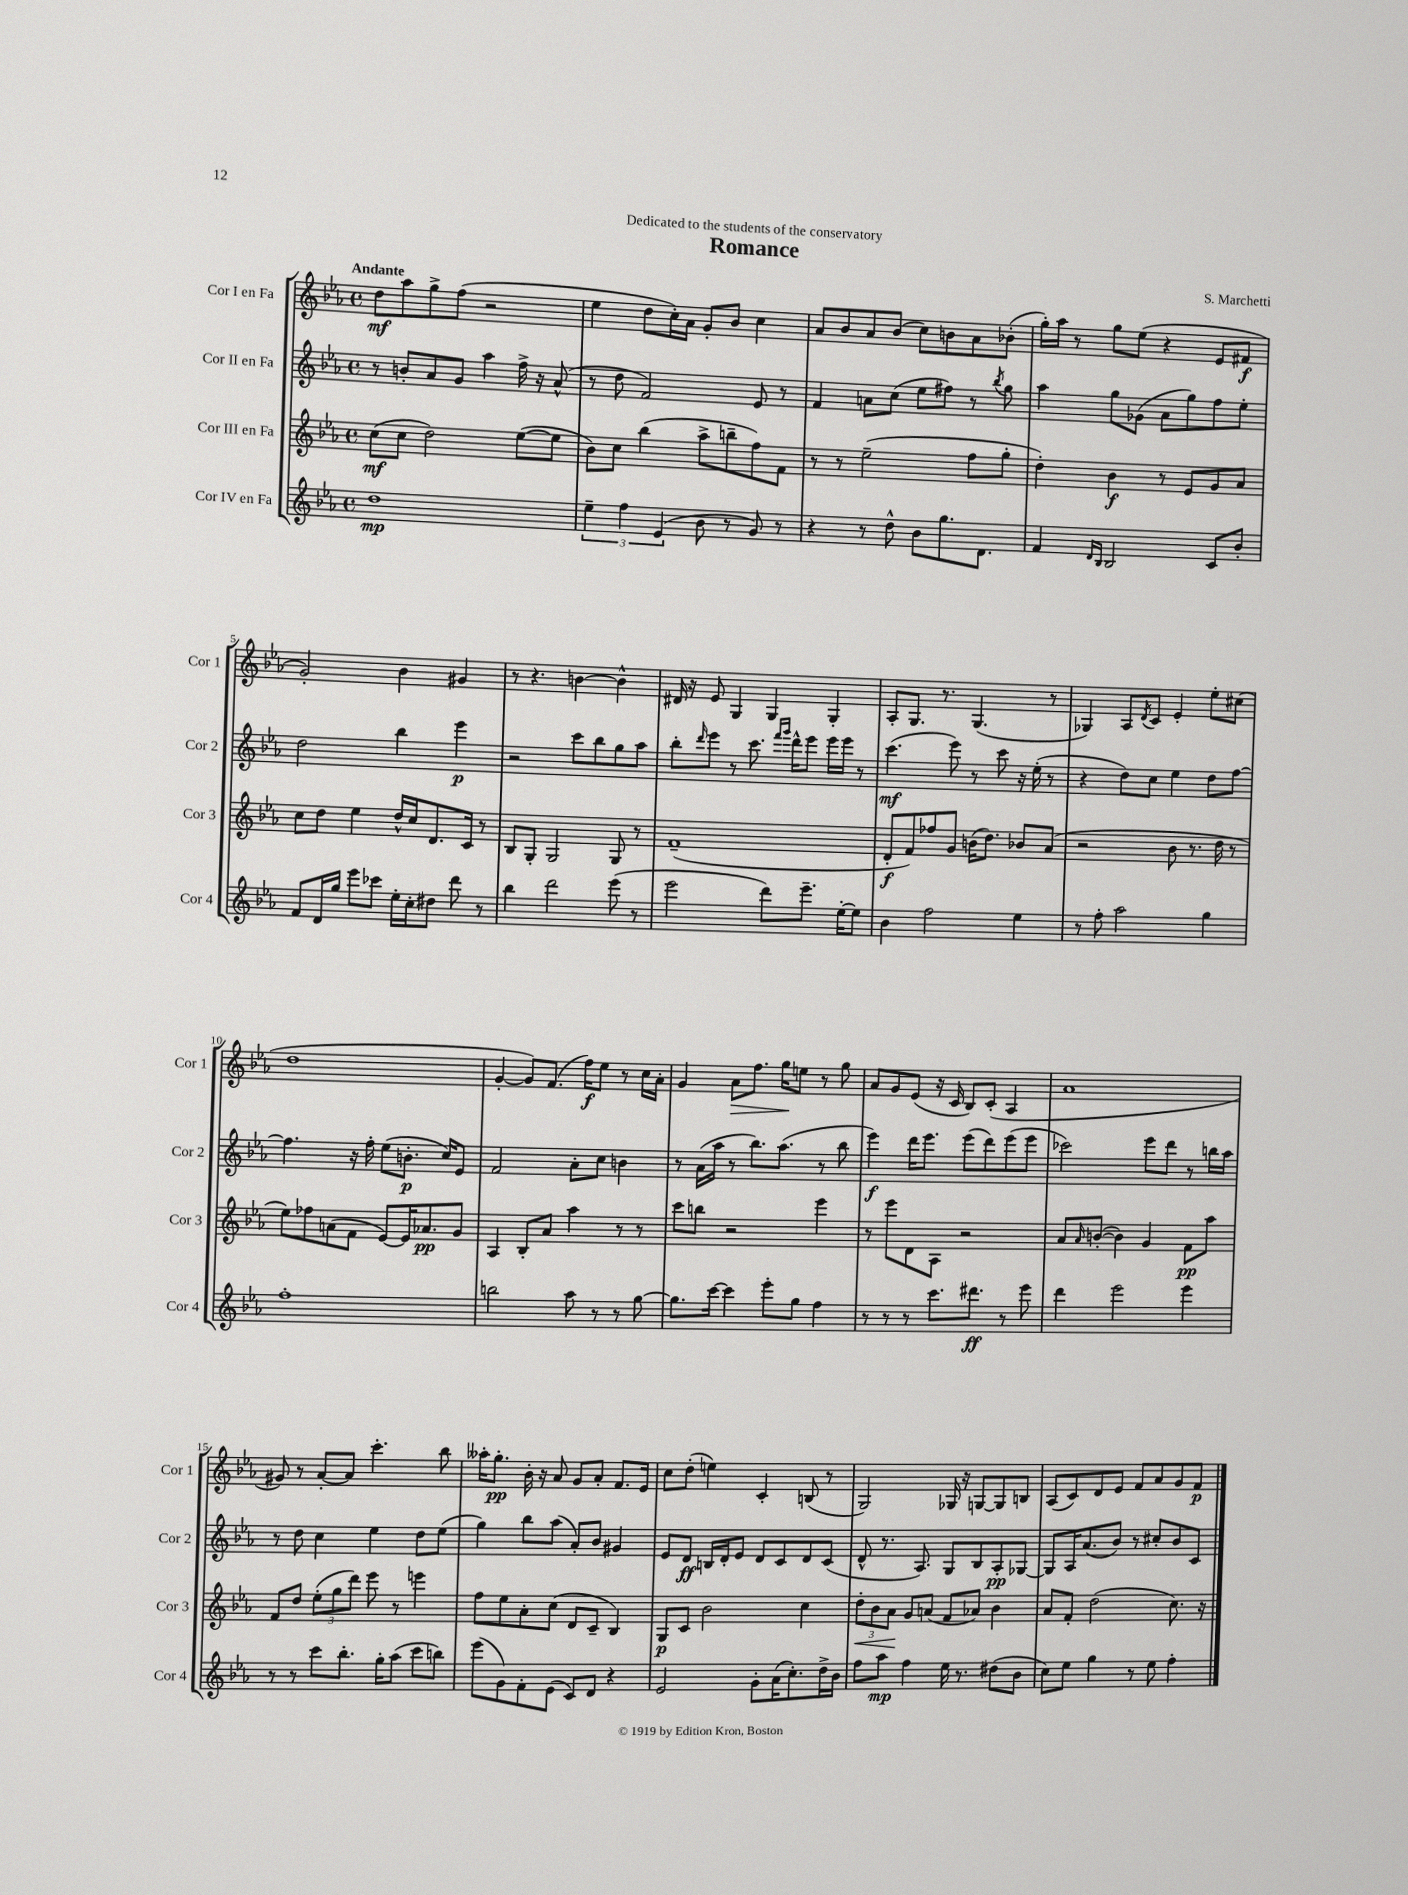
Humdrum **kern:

**kern	**kern	**kern	**kern
*staff4	*staff3	*staff2	*staff1
*clefG2	*clefG2	*clefG2	*clefG2
*k[b-e-a-]	*k[b-e-a-]	*k[b-e-a-]	*k[b-e-a-]
*M4/4	*M4/4	*M4/4	*M4/4
*met(c)	*met(c)	*met(c)	*met(c)
1dd	(8cc	8r	8dd
.	8cc	8b'	8aa-
.	2dd)	8a-	8gg^
.	.	8g	(8ff
.	.	4aa-	2r
.	([8ee-	16ff^	.
.	.	16r	.
.	8ee-]	(8a-^^	.
=	=	=	=
6ee-~	8b-)	8r	4ee-
.	8cc	8dd	.
6ff	.	.	.
.	(4bb-	2f)	8dd
(6e-	.	.	.
.	.	.	16cc')
.	.	.	16a-
8b-	8aa-^	.	8g'
8r	8bb~	.	8b-
8g)	8ff)	8e-	4cc
8r	8f	8r	.
=	=	=	=
4r	8r	4f	8a-
.	8r	.	8b-
8r	(2ee-~	8a	8a-
8dd^^	.	(8cc	(8b-
8b-	.	8ee-	8cc)
8.gg	.	8ff#)	8b
.	8ff	8r	8a-
8.d	.	.	.
.	.	8qbb-	.
.	8gg'	8gg	(8b-'
=	=	=	=
4f	4dd')	4aa-	16gg')
.	.	.	16aa-
.	.	.	8r
16qqd	.	.	.
16qqB-	.	.	.
2B-	4b-	8gg	8gg
.	.	(8g-	(8ee-
.	8r	8a-	4r
.	8e-	8gg)	.
8c	8g	8ff	8e-
8b-'	8a-	8ee-'	8f#
=	=	=	=
8f	8cc	2dd	2g')
16d	8dd	.	.
16gg	.	.	.
8eee-	4ee-	.	.
8ccc-	.	.	.
16ee-'	16dd^^	4bb-	4b-
16cc'	16cc	.	.
8dd#	8.d	.	.
8ddd	.	4eee-	4g#
.	16c	.	.
8r	8r	.	.
=	=	=	=
4bb-	8B-	2r	8r
.	8G'	.	4.r
2ddd	2G	.	.
.	.	8ccc	[4b
.	.	8bb-	.
(8eee-	8G	8gg	4b^^]
8r	8r	8aa-	.
=	=	=	=
2eee-	(1f~	8bb-'	16d#
.	.	.	16r
.	.	16qqddd	.
.	.	8eee-	8e-
.	.	8r	4G
.	.	8.ccc	.
8ddd)	.	.	4G
.	.	16qqfff	.
.	.	16qqggg	.
.	.	16ddd^^	.
8.eee-~	.	8eee-	.
.	.	16eee-	4G'
[16ee-'	.	16eee-	.
8ee-]	.	8r	.
=	=	=	=
4b-	8d'	(4.ccc	8A-'
.	8f)	.	8.G
2ff	8ff-	.	.
.	.	.	8.r
.	8g	8eee-)	.
.	(16b	8r	(4.G
.	8.dd)	.	.
.	.	8ccc	.
4ee-	8b-	16r	.
.	.	(16ee-'	.
.	(8a-	8r	8r
=	=	=	=
8r	2r	4r	4G-)
8ff'	.	.	.
2aa-	.	8dd)	8A-
.	.	.	8qd
.	.	8cc	8c
.	8b-	4ee-	4e-'
.	8.r	.	.
4gg	.	8dd	8ee-'
.	16dd	.	.
.	8r	[8ff	(8cc#
=	=	=	=
1ff'	8ee-)	4.ff]	1dd
.	8ff-	.	.
.	(8a	.	.
.	8f	16r	.
.	.	16ff'	.
.	[8e-)	(8ee-	.
.	16e-]	8.b'	.
.	8.a-	.	.
.	.	16cc)	.
.	8g	8e-	.
=	=	=	=
2bb	4A-	2f	[4g'
.	8B-'	.	8g])
.	8a-	.	(8.f
8aa-	4aa-	8a-'	.
.	.	.	16ff)
8r	.	8cc	8ee-
8r	8r	4b	8r
[8gg	8r	.	16cc
.	.	.	16a-'
=	=	=	=
8.gg]	8ccc	8r	4g
.	8bb	(16a-	.
[16ccc	.	16aa-	.
4ccc]	2r	8r	8a-
.	.	8.bb-)	8.ff
8eee-'	.	.	.
.	.	(8.aa-	16gg
8gg	.	.	8ee
4ff	4eee-	8r	8r
.	.	8bb-	8gg
=	=	=	=
8r	8r	4eee-)	8a-
8r	8eee-	.	8g
8r	8d	16ddd	(8e-
.	.	8.eee-	.
8.ccc	8A-	.	16r
.	.	.	16c
.	2r	(8eee-	8B-)
8.ddd#	.	.	.
.	.	8ddd)	(8c'
8r	.	(8eee-	4A-
8eee-	.	8eee-	.
=	=	=	=
4ddd	8a-	2ccc-)	1a-
.	16qqa-	.	.
.	([8b'	.	.
2eee-	4b])	.	.
.	4g	8eee-	.
.	.	8ddd	.
4eee-	8f	8r	.
.	8aa-	16bb	.
.	.	16aa-	.
=	=	=	=
8r	8f	8r	8g#)
8r	8dd	8dd	8r
8ccc	(12ee-'	4cc	[8a-'
.	12gg	.	.
8.bb-'	.	.	8a-]
.	12ddd)	.	.
.	8eee-	4ee-	4.ccc'
16gg'	.	.	.
(8aa-	8r	.	.
8ccc	4eee	8dd	.
8bb)	.	(8ee-	8bb-
=	=	=	=
(8eee-	8ff	4gg)	16aa--'
.	.	.	8.gg'
8g)	8ee-	.	.
8f'	8a-'	8bb-	16b-'
.	.	.	16r
(8e-	(8cc	(8aa-	8a-
8c)	8d	8a-')	8g
8d	8c~	8b-	8a-'
4r	4B-)	4g#	8.f
.	.	.	16e-
=	=	=	=
2e-	8G	8e-	8cc
.	8c	8d	(8dd'
.	2b-	16B	4ee)
.	.	16d'	.
.	.	8e-	.
8g'	.	8d	4c'
(16a-	.	8c	.
8.cc')	.	.	.
.	4cc	8d	(8B
16dd^	.	(8c	8r
16b-	.	.	.
=	=	=	=
8ff	12dd'	8d^^	2G)
.	12b-	.	.
8aa-	.	8.r	.
.	12a-	.	.
4ff	8g	.	.
.	.	8.A-)	.
.	(8a	.	.
16ee-	8f	8G	16G-
8.r	.	.	16r
.	8a-)	8B-	[8G
(8dd#	4b-	8A-'	8G]
8b-	.	[8G-	8B
=	=	=	=
8cc)	8a-	8G-]	(8A-
8ee-	8f'	16A-	8c)
.	.	(8.a-	.
4gg	(2dd	.	8d
.	.	8b-)	8e-
8r	.	8r	8f
8ee-	.	8cc#'	8a-
4ff'	8.cc)	8b-	8g
.	.	8c	8f
.	16r	.	.
==	==	==	==
*-	*-	*-	*-
